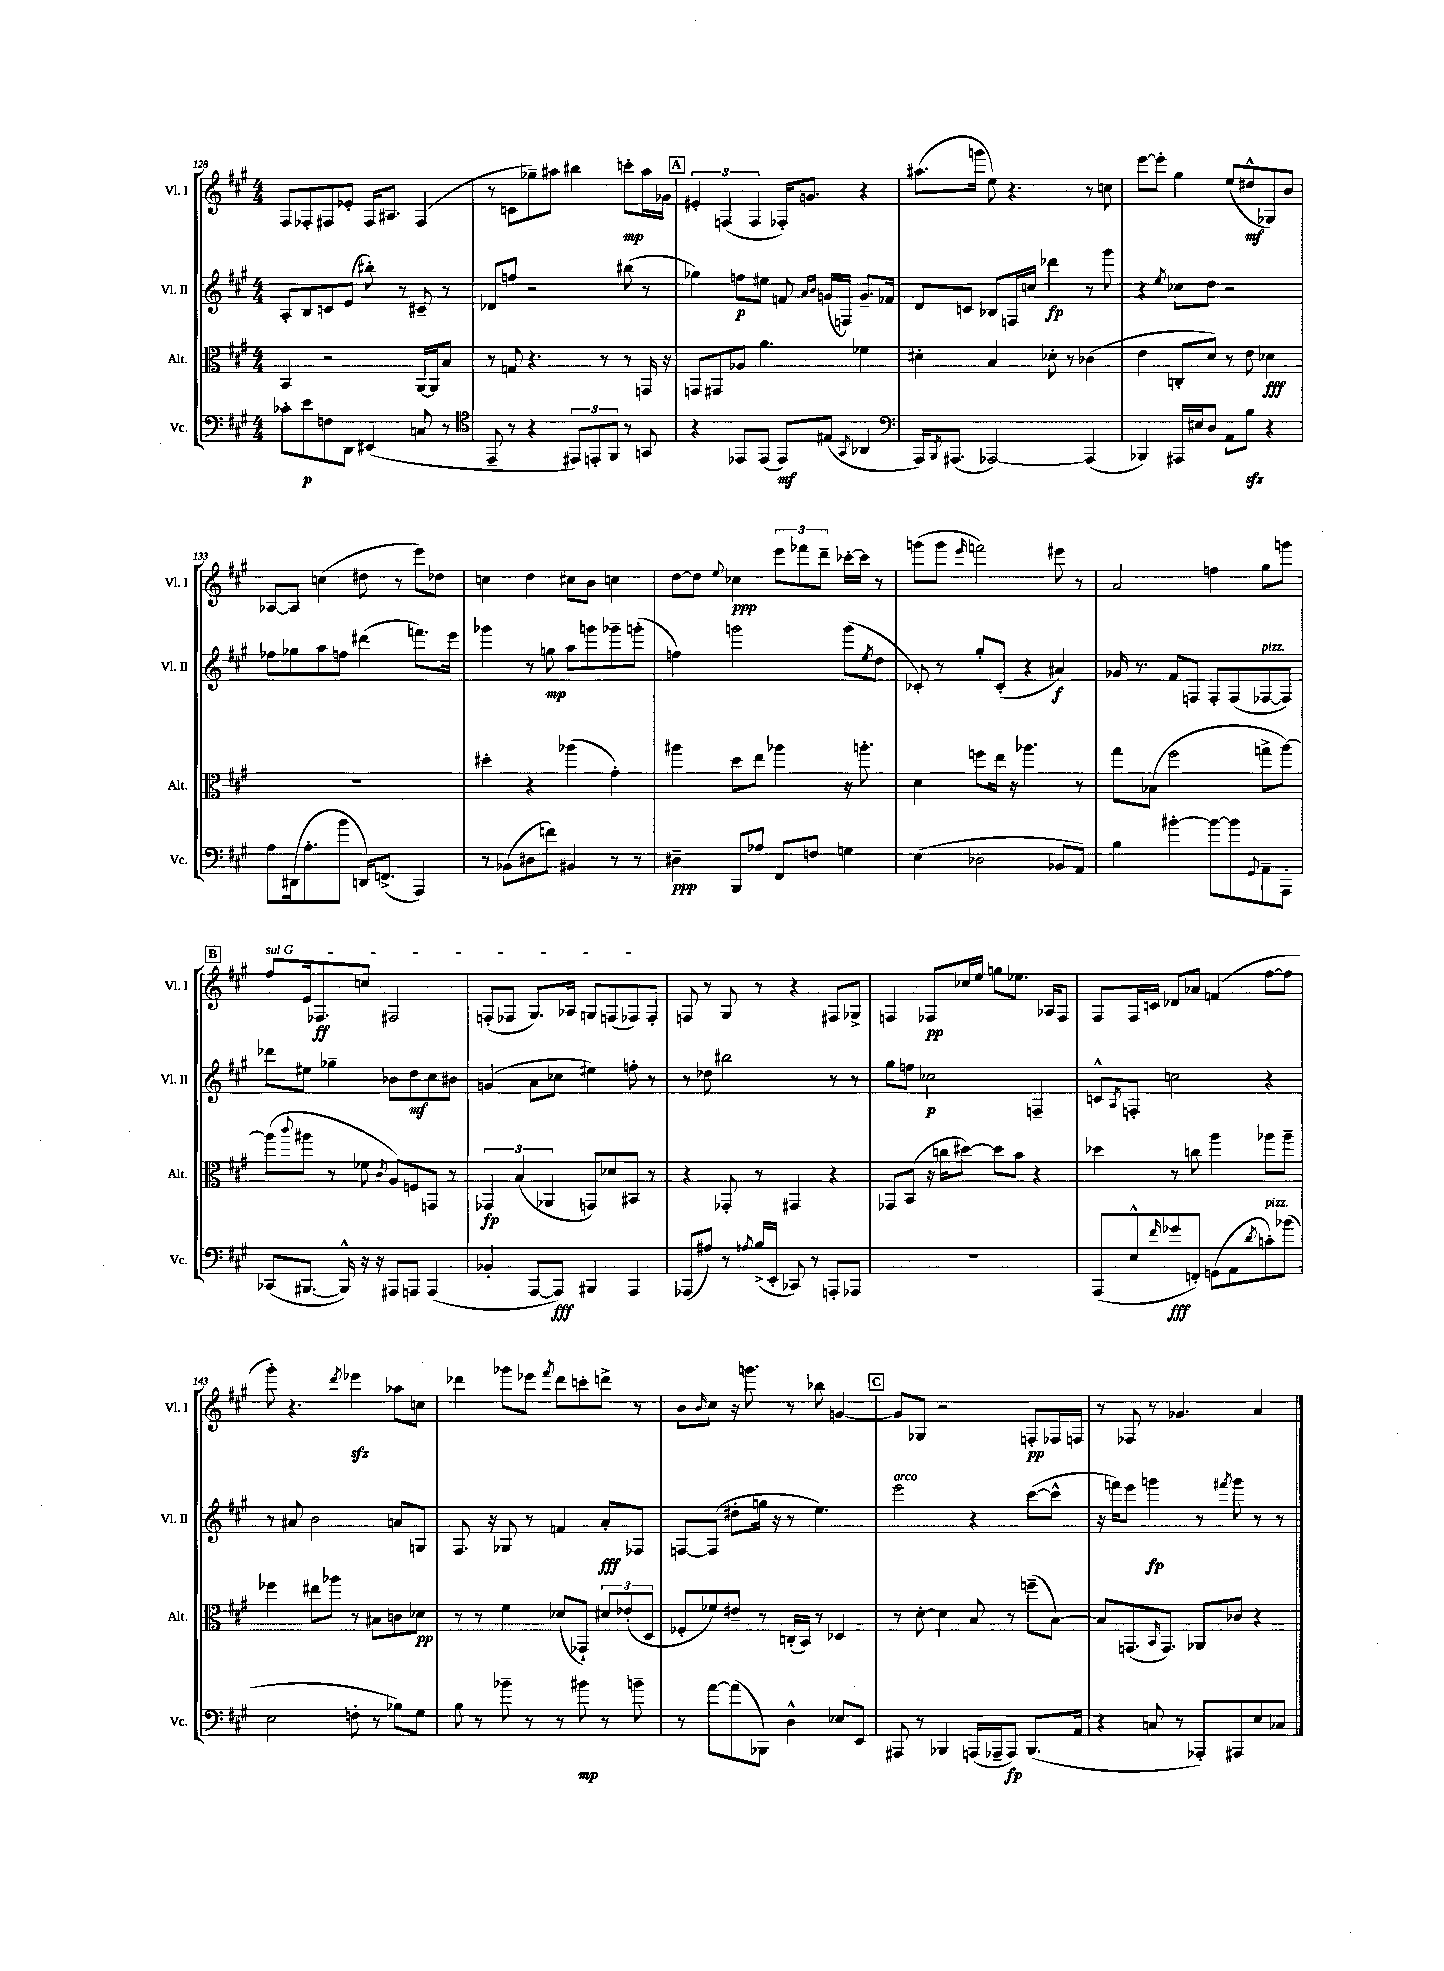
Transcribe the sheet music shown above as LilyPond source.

<<
\new StaffGroup <<
\new Staff = "s0" \with { instrumentName = "Vl. I" shortInstrumentName = "Vl. I" } {
    \clef treble \key a \major \numericTimeSignature \time 4/4
    fis8 fes8-. fis8 ees'8-. fis16 ais8. fis4( |
    r8 c'8 ges''8--) ais''8 bis''4 c'''8-.\mp ais''16 ges'16 |
    \mark \markup { \box "A" } \tuplet 3/2 { eis'4-. f4( f4 } fes16-.) g'8. r4 |
    ais''8.( g'''16 e''8) r4. r8 c''8 |
    e'''8~ e'''8-. gis''4 e''8( dis''8-^\mf ges8) b'8 |
    aes8~ aes8 c''4( dis''8 r8 e'''8) des''8 |
    c''4 d''4 cis''8 b'8 c''4 |
    d''8~ d''8 \appoggiatura { e''8 } ces''4\ppp \tuplet 3/2 { e'''8 fes'''8 d'''8-- } ces'''16~-. ces'''16 r8 |
    g'''8( g'''8 \grace { e'''16 } f'''2) eis'''8 r8 |
    a'2 f''4 gis''8 g'''8 |
    \mark \markup { \box "B" } \once \override TextSpanner.bound-details.left.text = \markup { \italic "sul G" } fis''8\startTextSpan e'16 fes8.\ff c''8 fis2 |
    f8-.( fes8 gis8.) aes16 g8 f8( fes8) fes8-.\stopTextSpan |
    f8 r8 gis8 r8 r4 fis8 ges8-> |
    f4 fes8\pp ces''16 e''16 g''8 ees''8. aes16 fes8 |
    fis8 fis16 c'16 des'8 aes'8 f'4( fis''8~ fis''8 |
    gis'''8-.) r4. \acciaccatura { d'''8 } ees'''4\sfz aes''8 c''8 |
    des'''4 ges'''8 ees'''8 \acciaccatura { fis'''8 } des'''8 c'''8-. d'''8-> r8 |
    b'8 \grace { b'16 } cis''8 r16 g'''8. r8 bes''8 g'4~ |
    \mark \markup { \box "C" } g'8 ges8 r2 f8-.\pp fes16 f16 |
    r8 fes8 r8 ges'4. a'4 \bar "|." |
}
\new Staff = "s1" \with { instrumentName = "Vl. II" shortInstrumentName = "Vl. II" } {
    \clef treble \key a \major \numericTimeSignature \time 4/4
    a8-. b8 c'8 e'8( bis''8-.) r8 cis'8-- r8 |
    des'8 f''8 r2 bis''8( r8 |
    \mark \markup { \box "A" } ges''4) f''8\p eis''8 f'8 \grace { a'16 b'16 } g'16( f16) g'8.-- fes'16 |
    d'8 c'8 bes8 f16 c''16 des'''4\fp r8 gis'''8 |
    r4 \acciaccatura { e''8 } ces''8 d''8 r2 |
    fes''8 ges''8 a''8 f''8 dis'''4( f'''8.) e'''16 |
    ges'''4 r8 g''8\mp a''8 g'''8 ges'''8-- g'''8-.( |
    f''4) g'''2 g'''8( \acciaccatura { e''8 } d''8 |
    ces'8-.) r8 gis''8-. ces'8-.( r4 ais'4\f) |
    ges'16 r8. fis'8 f8 f8-. f8( fes8~^\markup { \italic "pizz." } fes8) |
    \mark \markup { \box "B" } des'''8 eis''8 ges''4-- bes'8 d''8\mf cis''8 bis'8 |
    g'4( a'8 ces''8 eis''4) f''8-. r8 |
    r8 des''8 bis''2 r8 r8 |
    gis''8 f''8 ces''2\p f4-- |
    c'8-^ \acciaccatura { a8 } f8-. c''2 r4 |
    r8 ais'8 b'2 a'8 g8 |
    fis8. r16 ges8 r8 f'4 a'8-.\fff fes8 |
    f8~ f8( dis''8-. g''16 r16 r8 e''4.) |
    \mark \markup { \box "C" } e'''2^\markup { \italic "arco" } r4 cis'''8~( cis'''8-^ |
    r16 f'''16) e'''8 g'''4\fp r8 \acciaccatura { fis'''8 } g'''8 r8 r8 \bar "|." |
}
\new Staff = "s2" \with { instrumentName = "Alt." shortInstrumentName = "Alt." } {
    \clef alto \key a \major \numericTimeSignature \time 4/4
    b,4 r2 a,16~ a,16 b8 |
    r8 g8 r4. r8 r8 g,16 r16 |
    \mark \markup { \box "A" } g,8 gis,8 aes8 a'4. fes'4 |
    dis'4-. b4 des'8-. r8 ces'4( |
    e'4 c8-. d'8) r8 e'8 des'4\fff |
    R1 |
    dis''4-. r4 aes''4( gis'4-.) |
    ais''4 d''8 e''8 aes''4 r16 a''8.-. |
    d'4 f''8 e''16 r16 aes''4. r8 |
    gis''8 bes8( fis''2 g''8-> a''8~) |
    \mark \markup { \box "B" } a''8( \appoggiatura { cis'''8 } ais''8 r8 fes'8 \acciaccatura { cis'8 } a8) f8 g,8 r8 |
    \tuplet 3/2 { ges,4\fp b4( aes,4 } g,8) des'8 bis,8 r8 |
    r4 ges,8-. r8 gis,4 r4 |
    ges,8 b,8( r16 c''16 dis''8~) dis''8 b'8 r4 |
    des''4 r8 c''8 a''4 aes''8 aes''8-- |
    fes''4 eis''8 aes''8 r8 bis8 c'8 des'8\pp |
    r8 r8 fis'4 des'8( ges,8-!) \tuplet 3/2 { dis'8 ees'8-.( d8 } |
    fes8-. fes'8) eis'8-- r8 c16-.( b,16) r8 des4 |
    \mark \markup { \box "C" } r8 d'8~-. d'4 b8 r8 f''8--( b8~) |
    b8 g,8.( \grace { b,16 } g,8.) aes,8 ces'8 r4 \bar "|." |
}
\new Staff = "s3" \with { instrumentName = "Vc." shortInstrumentName = "Vc." } {
    \clef bass \key a \major \numericTimeSignature \time 4/4
    ces'8-. e'8\p f8 d,8 eis,4( c8 r8 |
    \clef tenor e,8-- r8 r4 \tuplet 3/2 { eis,8) e,8-. fis,8 } r8 g,8 |
    \mark \markup { \box "A" } r4 ees,8 ees,8( ees,8\mf) eis8( \acciaccatura { gis,8 } aes,4 |
    \clef bass a,,16) \acciaccatura { b,,8 } ais,,8.( aes,,2~) aes,,4( |
    bes,,4) ais,,16 eis16 d8 a,8 b8\sfz r4 |
    a8 dis,16( a8.-. b'8 d,16) f,8.->( a,,4) |
    r8 bes,8( dis8 f'8) bis,4 r8 r8 |
    dis4--\ppp b,,8 aes8 fis,8 f8 g4 |
    e4( des2 bes,8 a,8) |
    b4 bis'4~-. bis'8~ bis'8 \appoggiatura { gis,8 } a,8-- a,,8-. |
    \mark \markup { \box "B" } ces,8( bis,,8.~ bis,,16-^) r16 r16 ais,,8 a,,8 a,,4( |
    bes,4-. a,,8~ a,,8\fff) bis,,4 a,,4 |
    aes,,8( ais8) r8 \acciaccatura { a8 } b16->( e,16-. ces,8) r8 a,,8-. aes,,8 |
    R1 |
    a,,8( e8-^ \grace { fis'16 } ges'8\fff f,8-.) g,8( a,8 \acciaccatura { d'8 } c'8-.^\markup { \italic "pizz." }) bes'8( |
    e2 f8-. r8 bes8) gis8 |
    b8 r8 bes'8-- r8 r8 bis'8\mp r8 b'8-- |
    r8 a'8~ a'8( bes,,8) d4-^ ees8 e,8 |
    \mark \markup { \box "C" } ais,,8 r8 bes,,4 a,,16( aes,,16-- aes,,8\fp) bes,,8.( a,16 |
    r4 c8 r8 aes,,8-.) ais,,8 e8 ces8 \bar "|." |
}
>>
>>
\layout { \context { \Score currentBarNumber = #128 } }
